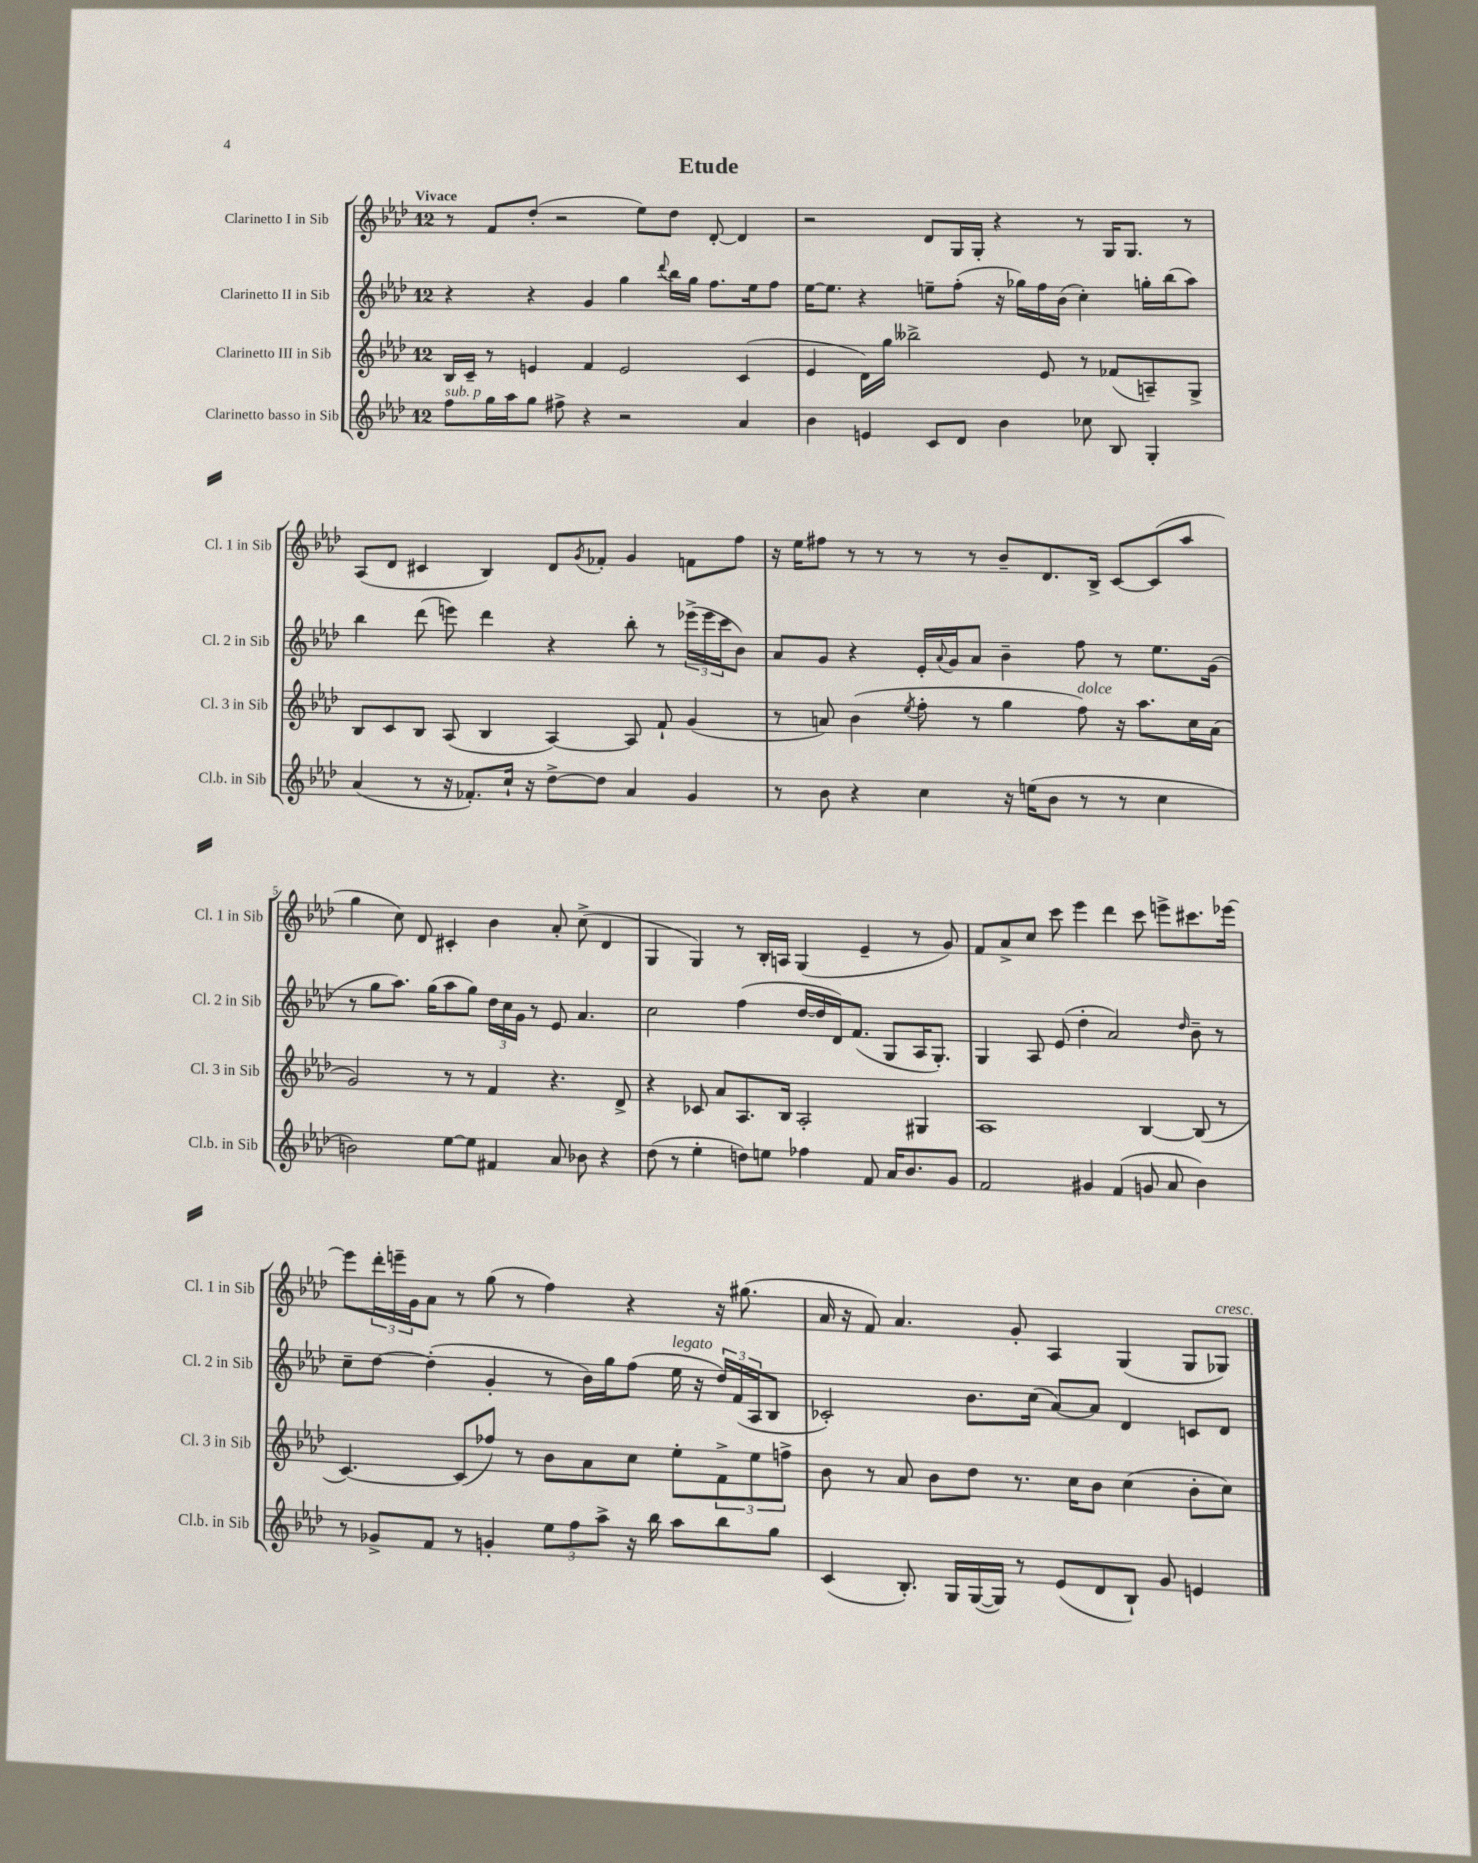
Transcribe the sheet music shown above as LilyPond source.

\header { title = "Etude" }
<<
\new StaffGroup <<
\new Staff = "s0" \with { instrumentName = "Clarinetto I in Sib" shortInstrumentName = "Cl. 1 in Sib" } {
    \clef treble \key aes \major \once \override Staff.TimeSignature.style = #'single-digit \time 12/8 \tempo "Vivace"
    r8 f'8 des''8-.( r2 ees''8) des''8 des'8~-. des'4 |
    r2 des'8 g16 g16-. r4 r8 g16 g8. r8 |
    aes8( des'8 cis'4 bes4) des'8 \acciaccatura { g'8 } fes'8-. g'4 f'8 f''8 |
    r16 ees''16 fis''8 r8 r8 r8 r8 bes'8-- des'8. bes16-> c'8~ c'8( aes''8 |
    g''4 c''8) des'8 cis'4-. bes'4 aes'8-. c''8->( des'4 |
    g4 g4) r8 bes16-. a16 g4( ees'4-- r8 g'8) |
    f'8 aes'8-> c''8 c'''8 ees'''4 des'''4 c'''8 e'''8-> cis'''8. ees'''16~ |
    ees'''8 \tuplet 3/2 { des'''16-. e'''16-- g'16 } aes'8 r8 g''8( r8 f''4) r4 r16 gis''8.( |
    aes'16 r16 f'8) aes'4. g'8-. aes4 g4( g8 ges8^\markup { \italic "cresc." }) \bar "|." |
}
\new Staff = "s1" \with { instrumentName = "Clarinetto II in Sib" shortInstrumentName = "Cl. 2 in Sib" } {
    \clef treble \key aes \major \once \override Staff.TimeSignature.style = #'single-digit \time 12/8
    r4 r4 g'4 g''4 \appoggiatura { des'''8 } bes''16 g''16 f''8. ees''16 f''8 |
    ees''16~ ees''8. r4 e''8-- f''8-.( r16 ges''16) f''16 bes'16( c''4-.) g''16-. bes''16( aes''8) |
    bes''4 des'''8( e'''8) des'''4 r4 bes''8-. r8 \tuplet 3/2 { ees'''16->( ees'''16 c'''16 } bes'8) |
    aes'8 g'8 r4 ees'16-. \appoggiatura { aes'8 } g'16 aes'8 bes'4-- f''8 r8 ees''8. g'16( |
    r8 g''8 aes''8.) g''16( aes''8 g''8) \tuplet 3/2 { des''16 c''16 g'16 } r8 ees'8 aes'4. |
    c''2 f''4( des''16~ des''16 des'16) f'8.( g8 aes16 g8.-.) |
    g4 aes8 ees'8( des''4-. aes'2) \grace { des''16 } bes'8-- r8 |
    c''8-- des''8~ des''4-.( g'4-. r8 bes'16) g''16 f''8( ees''16^\markup { \italic "legato" } r16 \tuplet 3/2 { des''16) f'16( aes16 } bes8 |
    ces'2-.) bes'8. c''16( aes'8~) aes'8 des'4 c'8 des'8 \bar "|." |
}
\new Staff = "s2" \with { instrumentName = "Clarinetto III in Sib" shortInstrumentName = "Cl. 3 in Sib" } {
    \clef treble \key aes \major \once \override Staff.TimeSignature.style = #'single-digit \time 12/8
    bes16 c'16-- r8 e'4 f'4 e'2 c'4( |
    ees'4 des'16) g''16 beses''2-> ees'8 r8 fes'8( a8--) g8-> |
    bes8 c'8 bes8 aes8( bes4 aes4~) aes8 f'8-! g'4( |
    r8 a'8) bes'4( \acciaccatura { ees''8 } f''8-. r8 g''4 f''8^\markup { \italic "dolce" }) r16 aes''8. c''16 a'16( |
    g'2) r8 r8 f'4 r4. des'8-> |
    r4 ces'8 aes'8 aes8. bes16 aes2-. gis4 |
    aes1 bes4~ bes8( r8 |
    c'4.~) c'8( fes''8) r8 bes'8 aes'8 c''8 ees''8-. \tuplet 3/2 { f'8-> ees''8 f''8-> } |
    bes'8 r8 aes'8 bes'8 des''8 r8. c''16 bes'8 c''4( bes'8-. c''8) \bar "|." |
}
\new Staff = "s3" \with { instrumentName = "Clarinetto basso in Sib" shortInstrumentName = "Cl.b. in Sib" } {
    \clef treble \key aes \major \once \override Staff.TimeSignature.style = #'single-digit \time 12/8
    f''8^\markup { \italic "sub. p" } g''16 aes''16 g''8 fis''8-> r4 r2 aes'4 |
    bes'4 e'4 c'8 des'8 bes'4 ces''8 bes8 g4-. |
    aes'4( r8 r16 fes'8.-.) c''16-! r16 des''8~-> des''8 aes'4 g'4 |
    r8 bes'8 r4 c''4 r16 e''16( bes'8 r8 r8 c''4 |
    b'2) ees''8~ ees''8 fis'4 aes'8 bes'8 r4 |
    des''8( r8 ees''4-. d''8) e''8 fes''4 f'8 aes'16 bes'8. g'8 |
    f'2 gis'4 f'4( g'8 aes'8 bes'4) |
    r8 ges'8-> f'8 r8 g'4-. \tuplet 3/2 { ees''8 f''8 aes''8-> } r16 bes''16 aes''8 bes''8 g''8 |
    c'4( bes8.-.) g16 g16~( g16) r8 ees'8( des'8 bes8-!) g'8 e'4 \bar "|." |
}
>>
>>
\layout { \context { \Score \override BarNumber.break-visibility = ##(#f #t #t) barNumberVisibility = #(every-nth-bar-number-visible 5) } }
